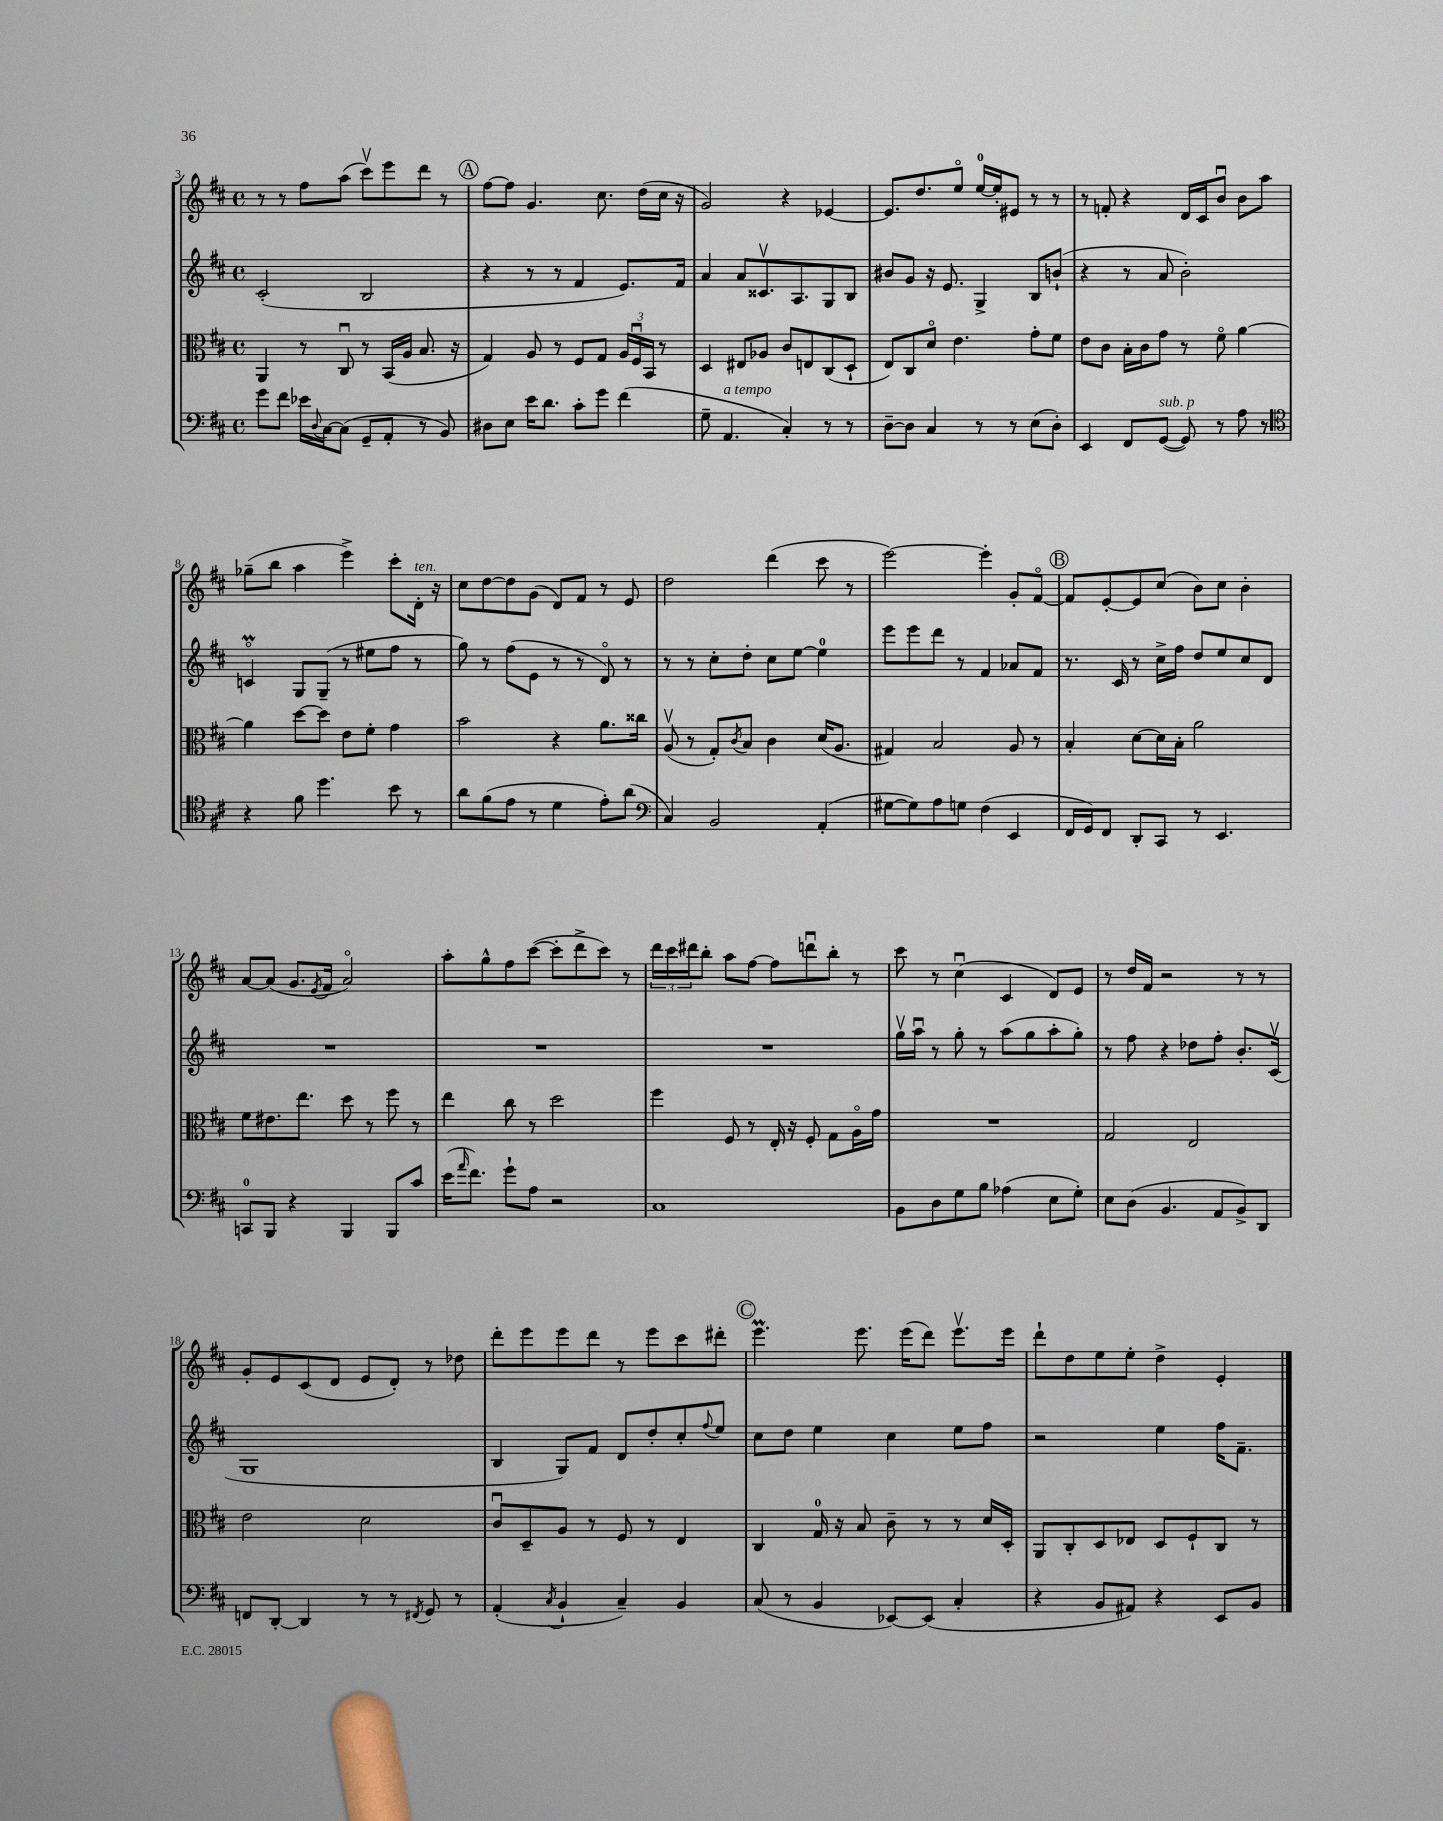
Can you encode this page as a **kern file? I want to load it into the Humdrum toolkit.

**kern	**kern	**kern	**kern
*part4	*part3	*part2	*part1
*staff4	*staff3	*staff2	*staff1
*clefF4	*clefC3	*clefG2	*clefG2
*k[f#c#]	*k[f#c#]	*k[f#c#]	*k[f#c#]
*M4/4	*M4/4	*M4/4	*M4/4
*met(c)	*met(c)	*met(c)	*met(c)
=3	=3	=3	=3
8g\L	4AA/	(2c#'/	8r
8f#\J	.	.	8r
16e-X\LL	8r	.	8ff#\L
8qqD/	.	.	.
[16C#\J	.	.	.
(8C#\J]	8C#u/	.	(8aa\J
8GG~/L	8r	2B/	8ccc#v\L)
8AA'/J	(16BB/LL	.	8eee\
.	16A/JJ	.	.
8r	8.B/	.	8ddd\J
8BB/)	.	.	8r
.	16r	.	.
!!LO:REH:place=s1:t=A
=4	=4	=4	=4
8D#X\L	4G/)	4r	[8ff#\L
8E\J	.	.	8ff#\J]
16e\KL	8A/	8r	4.g/
8.d\J	.	.	.
.	8r	8r	.
8c#'\L	8F#/L	4f#/	.
8g\J	8G/J	.	8.cc#\
(4f#\	24A/LL	8.e/L)	.
.	24F#u/	.	.
.	.	.	(16dd\LL
.	24BB/JJ	.	.
.	8r	.	16cc#\JJ
.	.	16f#/Jk	16r
=5	=5	=5	=5
8G~\	4D/	4a/	2g/)
!LO:TX:a:i:t=a tempo	!	!	!
4.AA/	.	.	.
.	8E#X/L	8a/L	.
.	8A-X/J	8.c##Xv/	.
4C#'/)	8c#/L	.	4r
.	.	8.A/	.
.	8En/	.	.
8r	(8C#/	8G/	[4e-X/
8r	8D`/J	8B/J	.
=6	=6	=6	=6
[8D~\L	8E/L)	8b#X/L	8.e-/L]
8D\J]	8C#/	8g/J	.
.	.	.	8.dd/
4C#/	8d/J	16r	.
.	.	8.e/	.
.	4.e\	.	8ee/J
8r	.	4G^/	[16ee/LL
.	.	.	16ee'/J]
8r	.	.	8e#X/J
(8E\L	8g'\L	8B/L	8r
8D'\J)	8f#\J	(8bn`/J	8r
=7	=7	=7	=7
4EE/	8e\L	4r	8r
.	8c#\J	.	8fn'/
8FF#/L	16B'\LL	8r	4r
.	16c#\J	.	.
!LO:TX:a:i:t=sub. p	!	!	!
([8GG/J	8g\J	8a/	.
8GG/])	8r	2b'\)	16d/LL
.	.	.	16c#/J
8r	8f#\	.	8bu/J
8A\	[4a\	.	8b\L
8r	.	.	8aa\J
!!LO:LB:g=z
=8	=8	=8	=8
*clefC4	*	*	*
4r	4a\]	4cnM/	(8gg-X~\L
.	.	.	8bb\J
8f#\	[8dd\L	8G/L	4aa\
4.dd\	8dd\J]	(8G~/J	.
.	8e\L	8r	4eee^\)
.	8f#'\J	8ee#X\L	.
8b\	4g\	8ff#\J	8ccc#'\L
!	!	!	!LO:TX:a:i:t=ten.
8r	.	8r	16d'\Jk
.	.	.	16r
=9	=9	=9	=9
8a\L	2b\	8gg\)	8cc#\L
(8f#\	.	8r	[8dd\
8e\J	.	(8ff#\L	8dd\]
8r	.	8e\J	(8g\J
4d\	4r	8r	8d/L)
.	.	8r	8f#/J
8e'\L)	8.a\L	8d/)	8r
(8a\J	.	8r	8e/
.	16cc##X\Jk	.	.
=10	=10	=10	=10
*clefF4	*	*	*
4C#/)	(8Av/	8r	2dd\
.	8r	8r	.
2BB/	8G'/L)	8cc#'\L	.
.	8qc#/	.	.
.	8B/J	8dd'\J	.
.	4c#\	8cc#\L	(4ddd\
.	.	[8ee\J	.
(4AA'/	(16d/KL	4ee\]	8ccc#\
.	8.A/J	.	.
.	.	.	8r
=11	=11	=11	=11
[8G#X\L	4G#X/)	8eee\L	[2eee\)
8G#\])	.	8eee\	.
8A\	2B/	8ddd\J	.
8Gn\J	.	8r	.
(4F#\	.	4f#/	4eee'\]
4EE/	8A/	8a-X/L	8g'/L
.	8r	8f#/J	[8f#/J
!!LO:REH:place=s1:t=B
=12	=12	=12	=12
16FF#/LL	4B'/	8.r	8f#/L]
16GG/J)	.	.	.
8FF#/J	.	.	[8e'/
.	.	16c#/	.
8DD'/L	[8d\L	8r	8e/]
8CC#/J	16d\L]	16cc#^\LL	(8cc#/J
.	16B'\JJ	16ff#\JJ	.
8r	2a\	8dd/L	8b\L)
4.EE/	.	8ee/	8cc#\J
.	.	8cc#/	4b'\
.	.	8d/J	.
!!LO:LB:g=z
=13	=13	=13	=13
8CCn/L	8f#\L	1r	[8a/L
8BBB/J	8.e#X\	.	(8a/J]
4r	.	.	8.g/L
.	8.ee\J	.	.
.	.	.	8qe/
.	.	.	16f#/Jk
4BBB/	8dd\	.	2a/)
.	8r	.	.
8BBB/L	8ff#\	.	.
8c#/J	8r	.	.
=14	=14	=14	=14
(16e\KL	4ee\	1r	8aa'\L
16qqa/	.	.	.
8.f#\J)	.	.	.
.	.	.	8gg^^\
8g`\L	8cc#\	.	8ff#\
8A\J	8r	.	([8ccc#\J
2r	2dd\	.	8ccc#'\L]
.	.	.	8ddd^\
.	.	.	8ccc#\J)
.	.	.	8r
=15	=15	=15	=15
1C#	4ff#\	1r	24ddd\LL
.	.	.	24ccc#\
.	.	.	24ddd#X\J
.	.	.	8bb'\J
.	8F#/	.	8aa\L
.	8r	.	[8ff#\J
.	16E'/	.	8ff#\L]
.	16r	.	.
.	8F#'/	.	8dddnu\
.	8G\L	.	8bb'\J
.	16A\L	.	8r
.	16g\JJ	.	.
=16	=16	=16	=16
8BB\L	1r	16ggv\LL	8ccc#\
.	.	16aau\JJ	.
8D\	.	8r	8r
8G\	.	8gg'\	(4cc#u\
8B\J	.	8r	.
(4A-X\	.	(8aa\L	4c#/
.	.	8gg\	.
8E\L	.	8aa'\	8d/L)
8G'\J)	.	8gg'\J)	8e/J
=17	=17	=17	=17
8E\L	2G/	8r	8r
(8D\J	.	8ff#\	16dd/LL
.	.	.	16f#/JJ
4.BB/	.	4r	2r
.	2E/	8dd-X\L	.
8AA/L	.	8ff#'\J	.
8BB^/)	.	8.b'/L	8r
8DD/J	.	.	8r
.	.	(16c#v/Jk	.
!!LO:LB:g=z
=18	=18	=18	=18
8FFn/L	2e\	1G	8g'/L
[8DD'/J	.	.	8e/
4DD/]	.	.	(8c#/
.	.	.	8d/J
8r	2d\	.	8e/L
8r	.	.	8d'/J)
8qFF#X/	.	.	.
8GG/	.	.	8r
8r	.	.	8dd-X\
=19	=19	=19	=19
(4AA'/	8c#u/L	4B/	8ddd'\L
.	8D~/	.	8eee\
8qC#/	.	.	.
4BB`/	8A/J	8G/L)	8eee\
.	8r	8f#/J	8ddd\J
4C#~/)	8F#/	8d/L	8r
.	8r	8dd'/	8eee\L
4BB/	4E/	8cc#'/	8ccc#\
.	.	8qqff#/	.
.	.	8ee/J	8ddd#X'\J
!!LO:REH:place=s1:t=C
=20	=20	=20	=20
(8C#/	4C#/	8cc#\L	4.eeeM\
8r	.	8dd\J	.
4BB/	16G/	4ee\	.
.	16r	.	.
.	8B/	.	8.eee\
[8EE-X/L)	8c#~\	4cc#\	.
.	.	.	(16eee\KL
(8EE-/J]	8r	.	8ddd\J)
4C#'/	8r	8ee\L	8.eeev\L
.	16d/LL	8ff#\J	.
.	16D'/JJ	.	16eee\Jk
=21	=21	=21	=21
4r	8AA/L	2r	8ddd`\L
.	8C#'/	.	8dd\
8BB/L	8D/	.	8ee\
8AA#X/J)	8E-X/J	.	8ee'\J
4r	8D/L	4ee\	4dd^\
.	8F#`/	.	.
8EE/L	8C#/J	16ff#\KL	4e'/
.	.	8.f#~\J	.
8BB/J	8r	.	.
==	==	==	==
*-	*-	*-	*-
